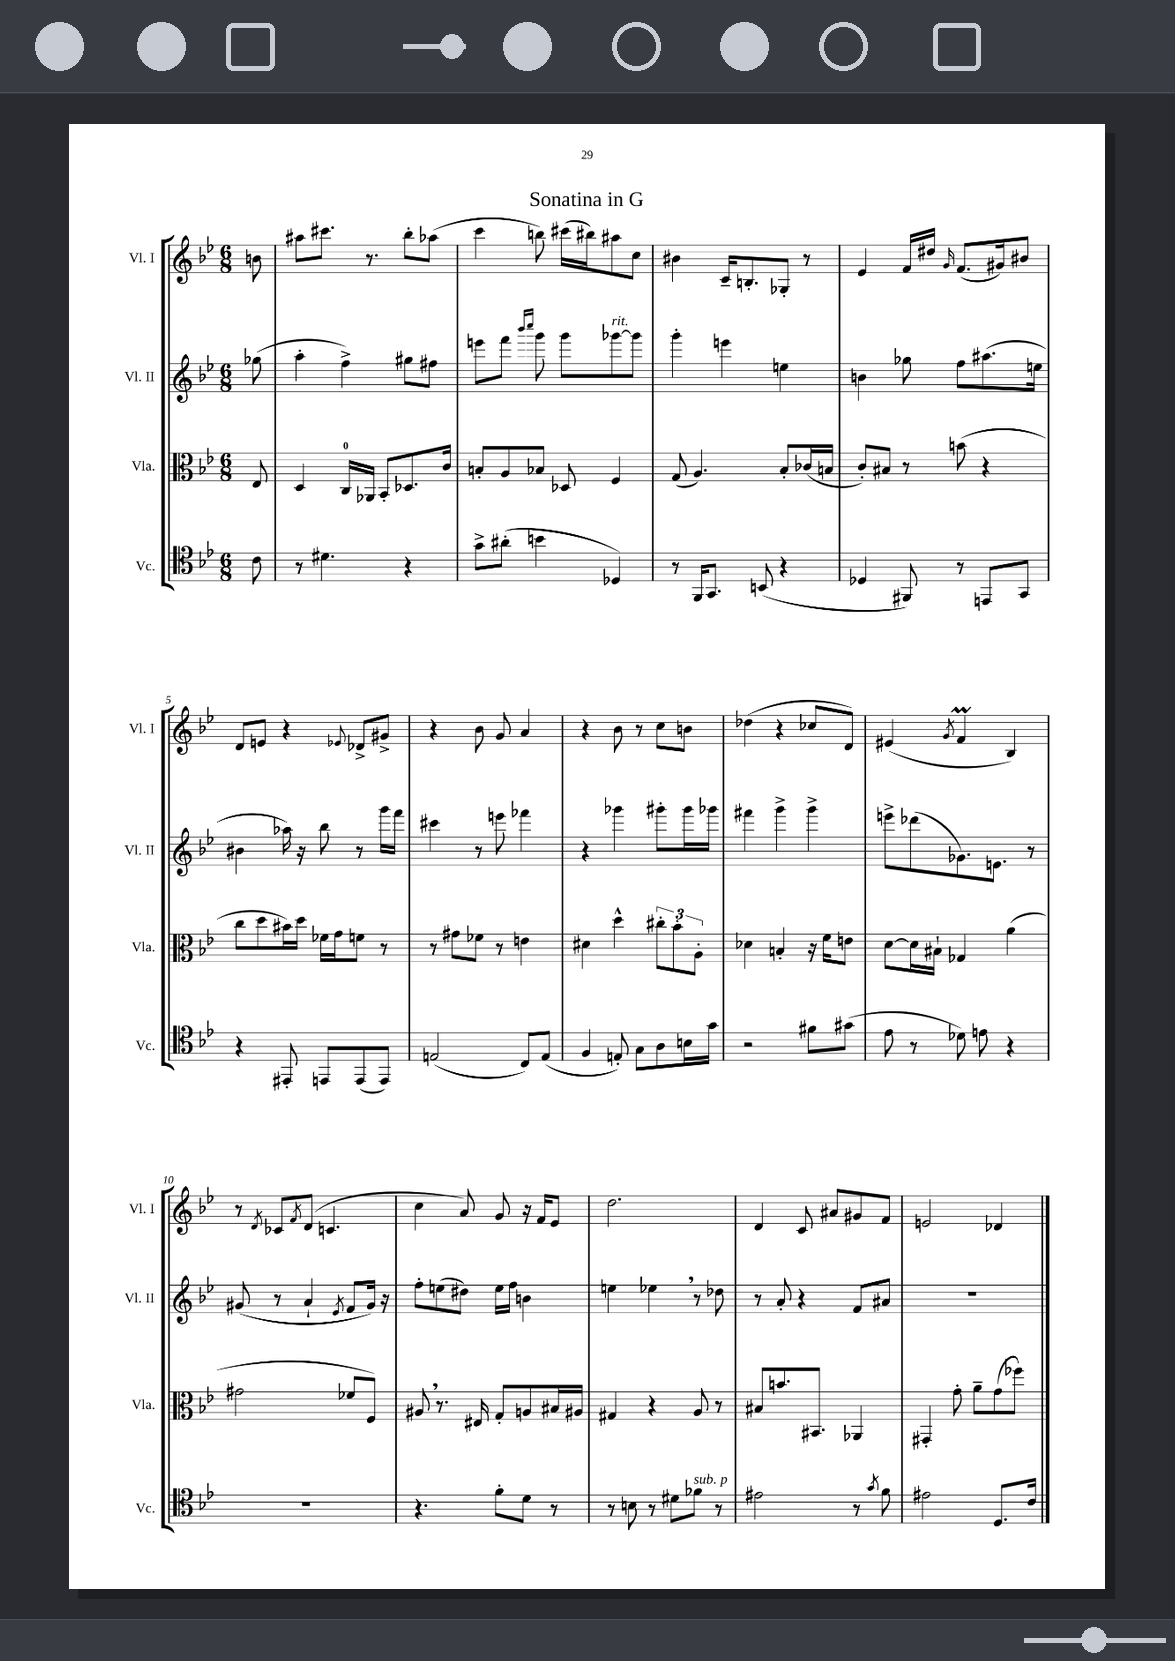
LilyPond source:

\header { title = "Sonatina in G" }
<<
\new StaffGroup <<
\new Staff = "s0" \with { instrumentName = "Vl. I" shortInstrumentName = "Vl. I" } {
    \clef treble \key bes \major \numericTimeSignature \time 6/8 \partial 8
    b'8 |
    ais''8 cis'''8. r8. bes''8-. aes''8( |
    c'''4 b''8) cis'''16( bis''16) ais''8 c''8 |
    bis'4 c'16-- b8.-. ges8-. r8 |
    ees'4 f'16 dis''16 \grace { g'16 } f'8.( gis'16) bis'8 |
    d'8 e'8 r4 \appoggiatura { ees'8 } des'8-> gis'8-> |
    r4 bes'8 g'8 a'4 |
    r4 bes'8 r8 c''8 b'8 |
    des''4( r4 ces''8 d'8) |
    eis'4( \acciaccatura { g'8 } f'4\prall bes4) |
    r8 \acciaccatura { d'8 } ces'8 \acciaccatura { f'8 } d'8( c'4. |
    c''4 a'8) g'8 r16 f'16 ees'8 |
    d''2. |
    d'4 c'8 ais'8 gis'8 f'8 |
    e'2 des'4 \bar "|." |
}
\new Staff = "s1" \with { instrumentName = "Vl. II" shortInstrumentName = "Vl. II" } {
    \clef treble \key bes \major \numericTimeSignature \time 6/8 \partial 8
    ges''8( |
    a''4-. f''4->) gis''8 fis''8 |
    e'''8 f'''8 \grace { bes'''16 c''''16 } g'''8 g'''8 ges'''8~^\markup { \italic "rit." } ges'''8 |
    g'''4-. e'''4 e''4 |
    b'4 ges''8 f''8 ais''8.( e''16 |
    bis'4 aes''16) r16 bes''8 r8 g'''16 f'''16 |
    cis'''4 r8 e'''8 fes'''4 |
    r4 ges'''4 gis'''8-. gis'''16 ges'''16 |
    fis'''4 g'''4-> g'''4-> |
    e'''8-> des'''8( ges'8.) e'8. r8 |
    gis'8( r8 a'4-! \acciaccatura { ees'8 } f'8 gis'16) r16 |
    f''8-. e''8( dis''8) e''16 f''16 b'4 |
    e''4 ees''4 \breathe r8 des''8 |
    r8 a'8-. r4 f'8 ais'8 |
    R2. \bar "|." |
}
\new Staff = "s2" \with { instrumentName = "Vla." shortInstrumentName = "Vla." } {
    \clef alto \key bes \major \numericTimeSignature \time 6/8 \partial 8
    ees8 |
    d4 c16-0 aes,16 bes,8-. des8. c'16 |
    b8-. a8 bes8 des8 f4 |
    g8( a4.) bes8-. ces'16( b16 |
    c'8-.) bis8 r8 b'8( r4 |
    c''8 d''8 bis'16) d''16 fes'16 g'16 f'8 r8 |
    r8 gis'8 fes'8 r8 e'4 |
    dis'4 d''4-^ \tuplet 3/2 { cis''8-. bes'8-. a8-. } |
    des'4 b4-. r16 f'16 e'8 |
    d'8~ d'16 bis16-! ges4 a'4( |
    gis'2 fes'8 f8) |
    ais8 \breathe r8. eis16 g8-. a8 bis16 ais16 |
    gis4 r4 a8 r8 |
    bis8 b'8. bis,8. aes,4 |
    gis,4-. g'8-. a'8-- g'8( fes''8) \bar "|." |
}
\new Staff = "s3" \with { instrumentName = "Vc." shortInstrumentName = "Vc." } {
    \clef tenor \key bes \major \numericTimeSignature \time 6/8 \partial 8
    c'8 |
    r8 dis'4. r4 |
    g'8-> ais'8-.( b'4 des4) |
    r8 f,16 g,8. b,8( r4 |
    des4 fis,8) r8 e,8 g,8 |
    r4 eis,8-. e,8 e,8( e,8) |
    e2( c8) e8( |
    f4 e8-.) g8 a8 b16 g'16 |
    r2 fis'8 gis'8( |
    ees'8 r8 des'8) e'8 r4 |
    R2. |
    r4. f'8-. d'8 r8 |
    r8 b8 r8 dis'8 fes'8^\markup { \italic "sub. p" } r8 |
    eis'2 r8 \acciaccatura { g'8 } f'8 |
    eis'2 d8. c'16 \bar "|." |
}
>>
>>
